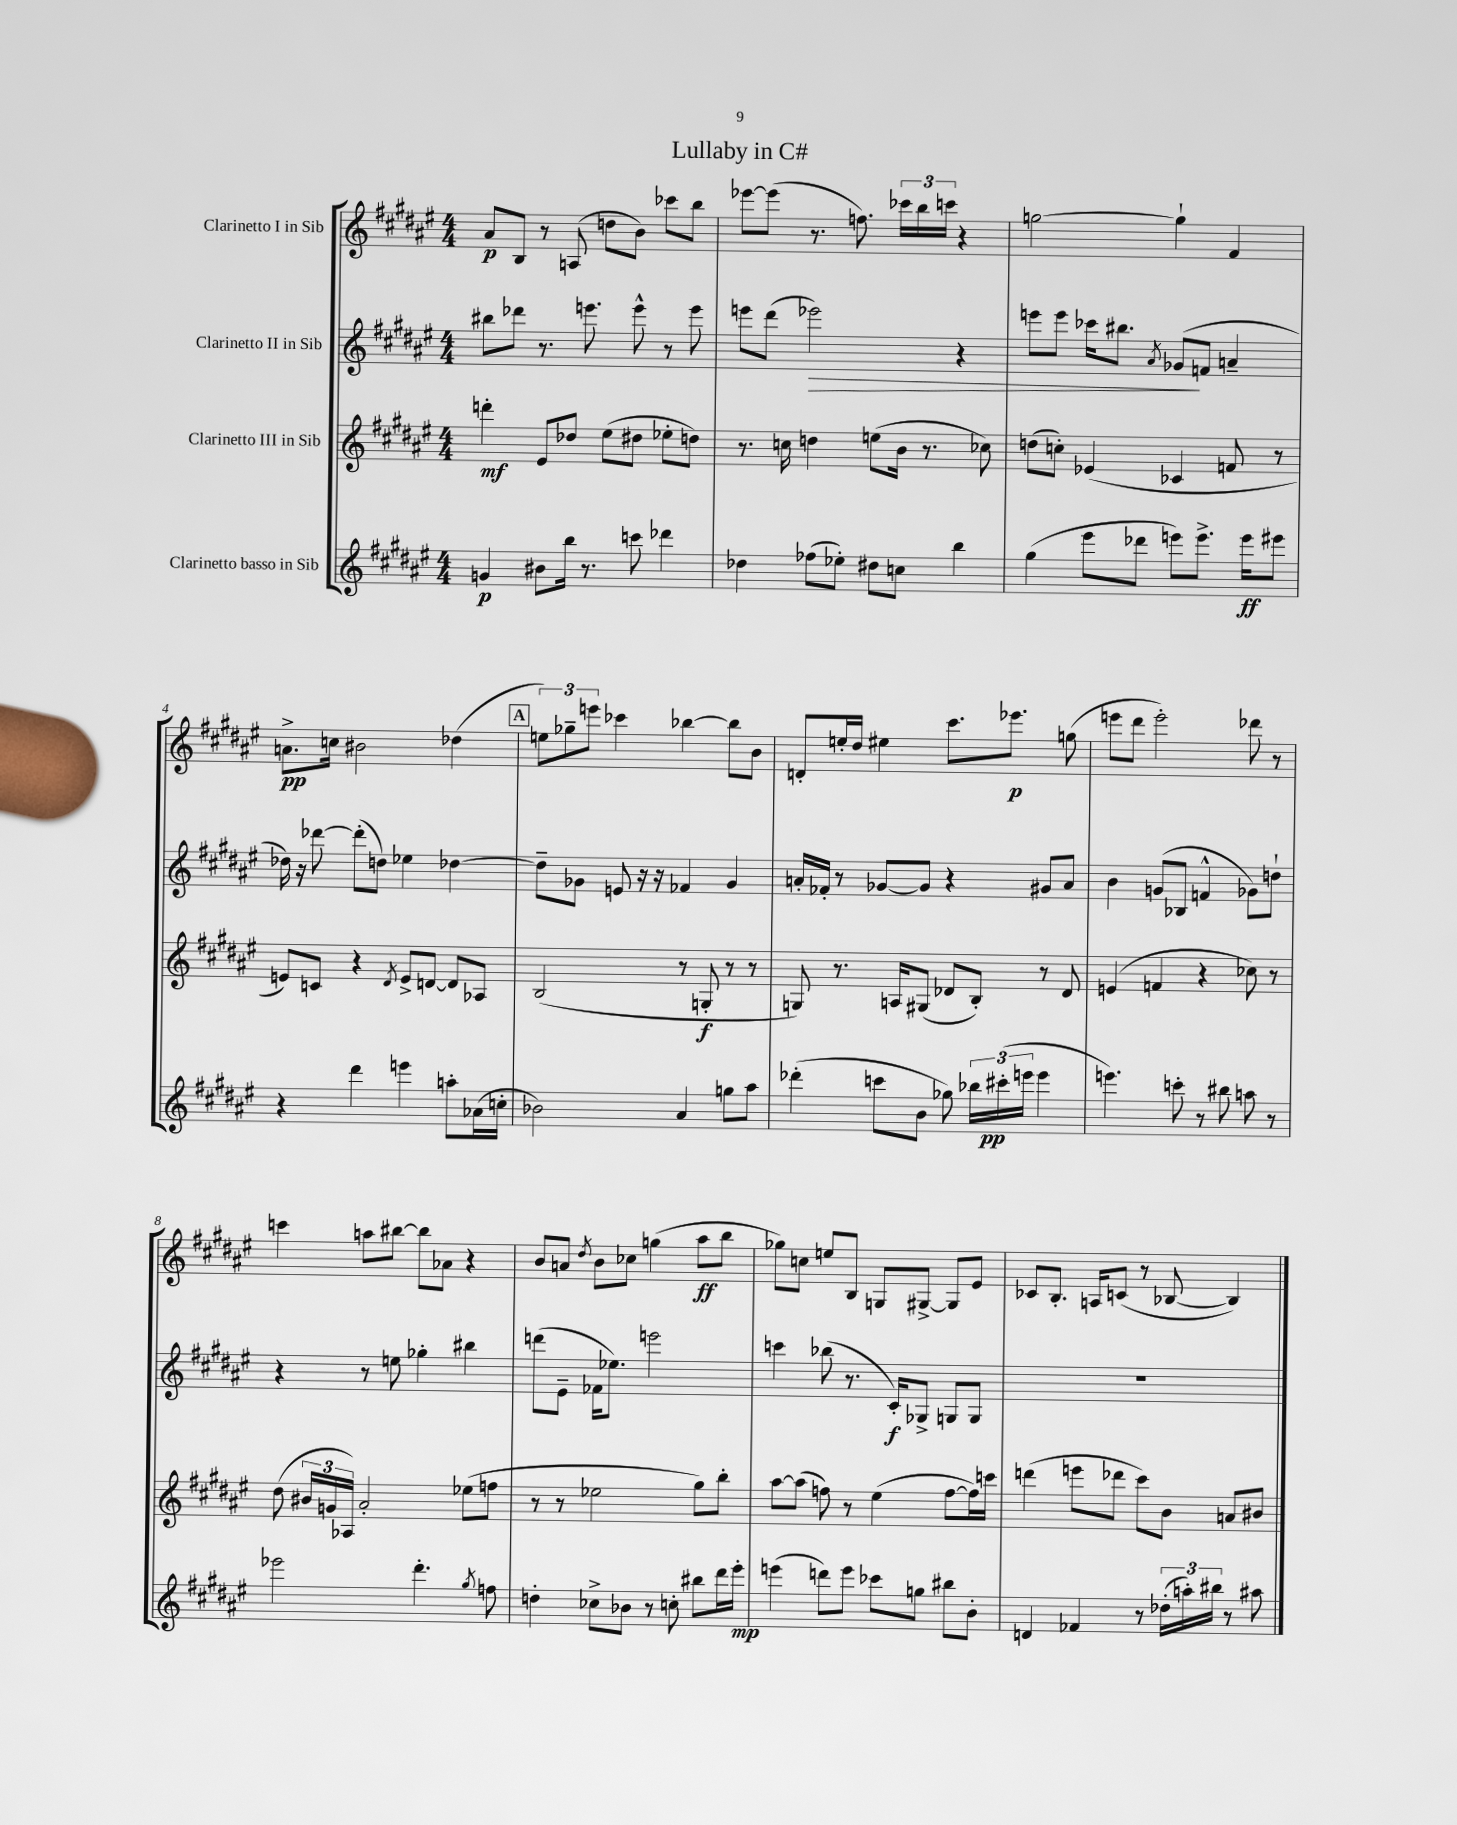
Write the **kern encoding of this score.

**kern	**dynam	**kern	**dynam	**kern	**dynam	**kern	**dynam
*part4	*part4	*part3	*part3	*part2	*part2	*part1	*part1
*staff4	*staff4	*staff3	*staff3	*staff2	*staff2	*staff1	*staff1
*I"Clarinetto basso in Sib	*	*I"Clarinetto III in Sib	*	*I"Clarinetto II in Sib	*	*I"Clarinetto I in Sib	*
*clefG2	*	*clefG2	*	*clefG2	*	*clefG2	*
*k[f#c#g#d#a#e#]	*	*k[f#c#g#d#a#e#]	*	*k[f#c#g#d#a#e#]	*	*k[f#c#g#d#a#e#]	*
*M4/4	*	*M4/4	*	*M4/4	*	*M4/4	*
=1	=1	=1	=1	=1	=1	=1	=1
4gn/	p	4dddn'\	mf	8bb#X\L	.	8a#/L	p
.	.	.	.	8ddd-X\J	.	8B/J	.
8b#X\L	.	8e#/L	.	8.r	.	8r	.
16bb\Jk	.	8dd-X/J	.	.	.	(8An/	.
8.r	.	.	.	8.eeen\	.	.	.
.	.	(8ee#\L	.	.	.	8ddn\L	.
8cccn\	.	8dd#X\J	.	8eee^^\	.	8b\J)	.
4ddd-X\	.	8ee-X'\L	.	8r	.	8ccc-X\L	.
.	.	8ddn\J)	.	8eee\	.	8bb\J	.
=2	=2	=2	=2	=2	=2	=2	=2
4dd-X\	.	8.r	.	8eeen\L	.	[8eee-X\L	.
.	.	.	.	(8ddd#\J	.	(8eee-\J]	.
.	.	16ccn\	.	.	.	.	.
!	!	!	!	!	!LO:HP:b	!	!
(8ff-X\L	.	4ddn\	.	2eee-X\)	>	8.r	.
8ee-X'\J)	.	.	.	.	.	.	.
.	.	.	.	.	.	8.ffn\)	.
8dd#X\L	.	(8een\L	.	.	.	.	.
8ccn\J	.	16b\Jk	.	.	.	24ccc-X\LL	.
.	.	.	.	.	.	24bb\	.
.	.	8.r	.	.	.	.	.
.	.	.	.	.	.	24cccn\JJ	.
4bb\	.	.	.	4r	.	4r	.
.	.	8cc-X\)	.	.	.	.	.
=3	=3	=3	=3	=3	=3	=3	=3
(4gg#\	.	(8ddn\L	.	8eeen\L	.	[2ggn\	.
.	.	8ccn'\J)	.	8eee\J	.	.	.
8eee#\L	.	(4e-X/	.	16ccc-X\KL	.	.	.
.	.	.	.	8.bb#X\J	.	.	.
8ddd-X\J	.	.	.	.	.	.	.
.	.	.	.	8qa#/	.	.	.
8eeen\L)	.	4c-X/	.	(8g-X/L	.	4gg`\]	.
8.eee^\J	.	.	.	8fn/J	]	.	.
.	.	8fn/	.	4an~/	.	4f#/	.
16eee\KL	ff	.	.	.	.	.	.
8eee#X\J	.	8r	.	.	.	.	.
!!LO:LB:g=z
=4	=4	=4	=4	=4	=4	=4	=4
4r	.	8en/L)	.	16dd-X\)	.	8.an^\L	pp
.	.	.	.	16r	.	.	.
.	.	8cn/J	.	[8ddd-X\	.	.	.
.	.	.	.	.	.	16ccn\Jk	.
4ddd#\	.	4r	.	(8ddd-'\L]	.	2b#X\	.
.	.	.	.	8ddn\J)	.	.	.
.	.	8qd#/	.	.	.	.	.
4eeen\	.	8e^/L	.	4ee-X\	.	.	.
.	.	[8dn/J	.	.	.	.	.
8aan'\L	.	8d/L]	.	[4dd-X\	.	(4dd-X\	.
(16a-X\L	.	8A-X/J	.	.	.	.	.
16ccn'\JJ	.	.	.	.	.	.	.
!!LO:REH:place=s1:t=A
=5	=5	=5	=5	=5	=5	=5	=5
2b-X\)	.	(2B/	.	8dd-~\L]	.	12een\L)	.
.	.	.	.	.	.	12gg-X~\	.
.	.	.	.	8g-X\J	.	.	.
.	.	.	.	.	.	12eeen\J	.
.	.	.	.	8en/	.	4ccc-X\	.
.	.	.	.	16r	.	.	.
.	.	.	.	16r	.	.	.
4a#/	.	8r	.	4f-X/	.	[4bb-X\	.
.	.	8Gn'/	f	.	.	.	.
8ggn\L	.	8r	.	4g-/	.	8bb-\L]	.
8aa#\J	.	8r	.	.	.	8b\J	.
=6	=6	=6	=6	=6	=6	=6	=6
(4ddd-X'\	.	8Gn/)	.	16an'/LL	.	8dn'/L	.
.	.	.	.	16f-X'/JJ	.	.	.
.	.	8.r	.	8r	.	16een'/L	.
.	.	.	.	.	.	16dd#/JJ	.
8cccn\L	.	.	.	[8g-X/L	.	4ee#X\	.
.	.	16An/KL	.	.	.	.	.
8b\J	.	(8G#X/J	.	8g-/J]	.	.	.
8gg-X\)	.	8d-X/L	.	4r	.	8.ccc#\L	.
24bb-X\LL	.	8B'/J)	.	.	.	.	.
(24ccc#X'\	pp	.	.	.	.	.	.
.	.	.	.	.	.	8.eee-X\J	p
24eeen\JJ	.	.	.	.	.	.	.
4eee\	.	8r	.	8g#X/L	.	.	.
.	.	8d-/	.	8a/J	.	(8ggn\	.
=7	=7	=7	=7	=7	=7	=7	=7
4.eeen\)	.	(4en/	.	4b\	.	8eeen\L	.
.	.	.	.	.	.	8ddd#\J	.
.	.	4fn/	.	(8gn/L	.	2eee'\)	.
8cccn'\	.	.	.	8B-X/J	.	.	.
8r	.	4r	.	4fn^^/	.	.	.
8bb#X\	.	.	.	.	.	.	.
8aan\	.	8cc-X\)	.	8g-X\L)	.	8ddd-X\	.
8r	.	8r	.	8ddn`\J	.	8r	.
!!LO:LB:g=z
=8	=8	=8	=8	=8	=8	=8	=8
2eee-X\	.	(8dd#\	.	4r	.	4cccn\	.
.	.	24b#X/LL	.	.	.	.	.
.	.	24gn/	.	.	.	.	.
.	.	24A-X/JJ)	.	.	.	.	.
.	.	2a#'/	.	8r	.	8aan\L	.
.	.	.	.	8een\	.	[8bb#X\J	.
4.ddd#'\	.	.	.	4gg-X'\	.	8bb#\L]	.
.	.	.	.	.	.	8a-X\J	.
.	.	(8ee-X\L	.	4bb#X\	.	4r	.
8qgg#/	.	.	.	.	.	.	.
8ffn\	.	8ffn\J	.	.	.	.	.
=9	=9	=9	=9	=9	=9	=9	=9
4ddn'\	.	8r	.	(8dddn\L	.	8b/L	.
.	.	8r	.	8e#~\J	.	8an/J	.
.	.	.	.	.	.	8qdd#/	.
8cc-X^\L	.	2ee-X\	.	16f-X\KL	.	8b\L	.
.	.	.	.	8.ee-X\J)	.	.	.
8b-X\J	.	.	.	.	.	8cc-X\J	.
8r	.	.	.	2eeen\	.	(4ggn\	.
8ccn'\	.	.	.	.	.	.	.
8bb#X\L	.	8gg#\L)	.	.	.	8aa#\L	ff
16ddd#\L	.	8bb'\J	.	.	.	8bb\J	.
16eee#'\JJ	mp	.	.	.	.	.	.
=10	=10	=10	=10	=10	=10	=10	=10
(4eeen\	.	[8aa#\L	.	4cccn\	.	8gg-X\L)	.
.	.	(8aa#\J]	.	.	.	8ccn\J	.
8dddn\L)	.	8ffn\)	.	(8bb-X\	.	8een/L	.
8eee\J	.	8r	.	8.r	.	8B/J	.
8ccc-X\L	.	(4ee#\	.	.	.	8Gn/L	.
.	.	.	.	16c#'/KL)	f	.	.
8ggn\J	.	.	.	8G-X^/J	.	[8G#X^/J	.
8bb#X\L	.	[8ff\L	.	8Gn/L	.	8G#/L]	.
8b'\J	.	16ff\L])	.	8G/J	.	8e#/J	.
.	.	16cccn\JJ	.	.	.	.	.
=11	=11	=11	=11	=11	=11	=11	=11
4dn/	.	(4dddn\	.	1r	.	8c-X/L	.
.	.	.	.	.	.	8.B'/J	.
4f-X/	.	8eeen\L	.	.	.	.	.
.	.	.	.	.	.	16An/KL	.
.	.	8ddd-X\J	.	.	.	(8cn/J	.
8r	.	8ccc#\L)	.	.	.	8r	.
(24dd-X'\LL	.	8b\J	.	.	.	[8B-X/	.
24aan'\)	.	.	.	.	.	.	.
24bb#X\JJ	.	.	.	.	.	.	.
8r	.	8an/L	.	.	.	4B-/])	.
8aa#X\	.	8b#X/J	.	.	.	.	.
==	==	==	==	==	==	==	==
*-	*-	*-	*-	*-	*-	*-	*-
